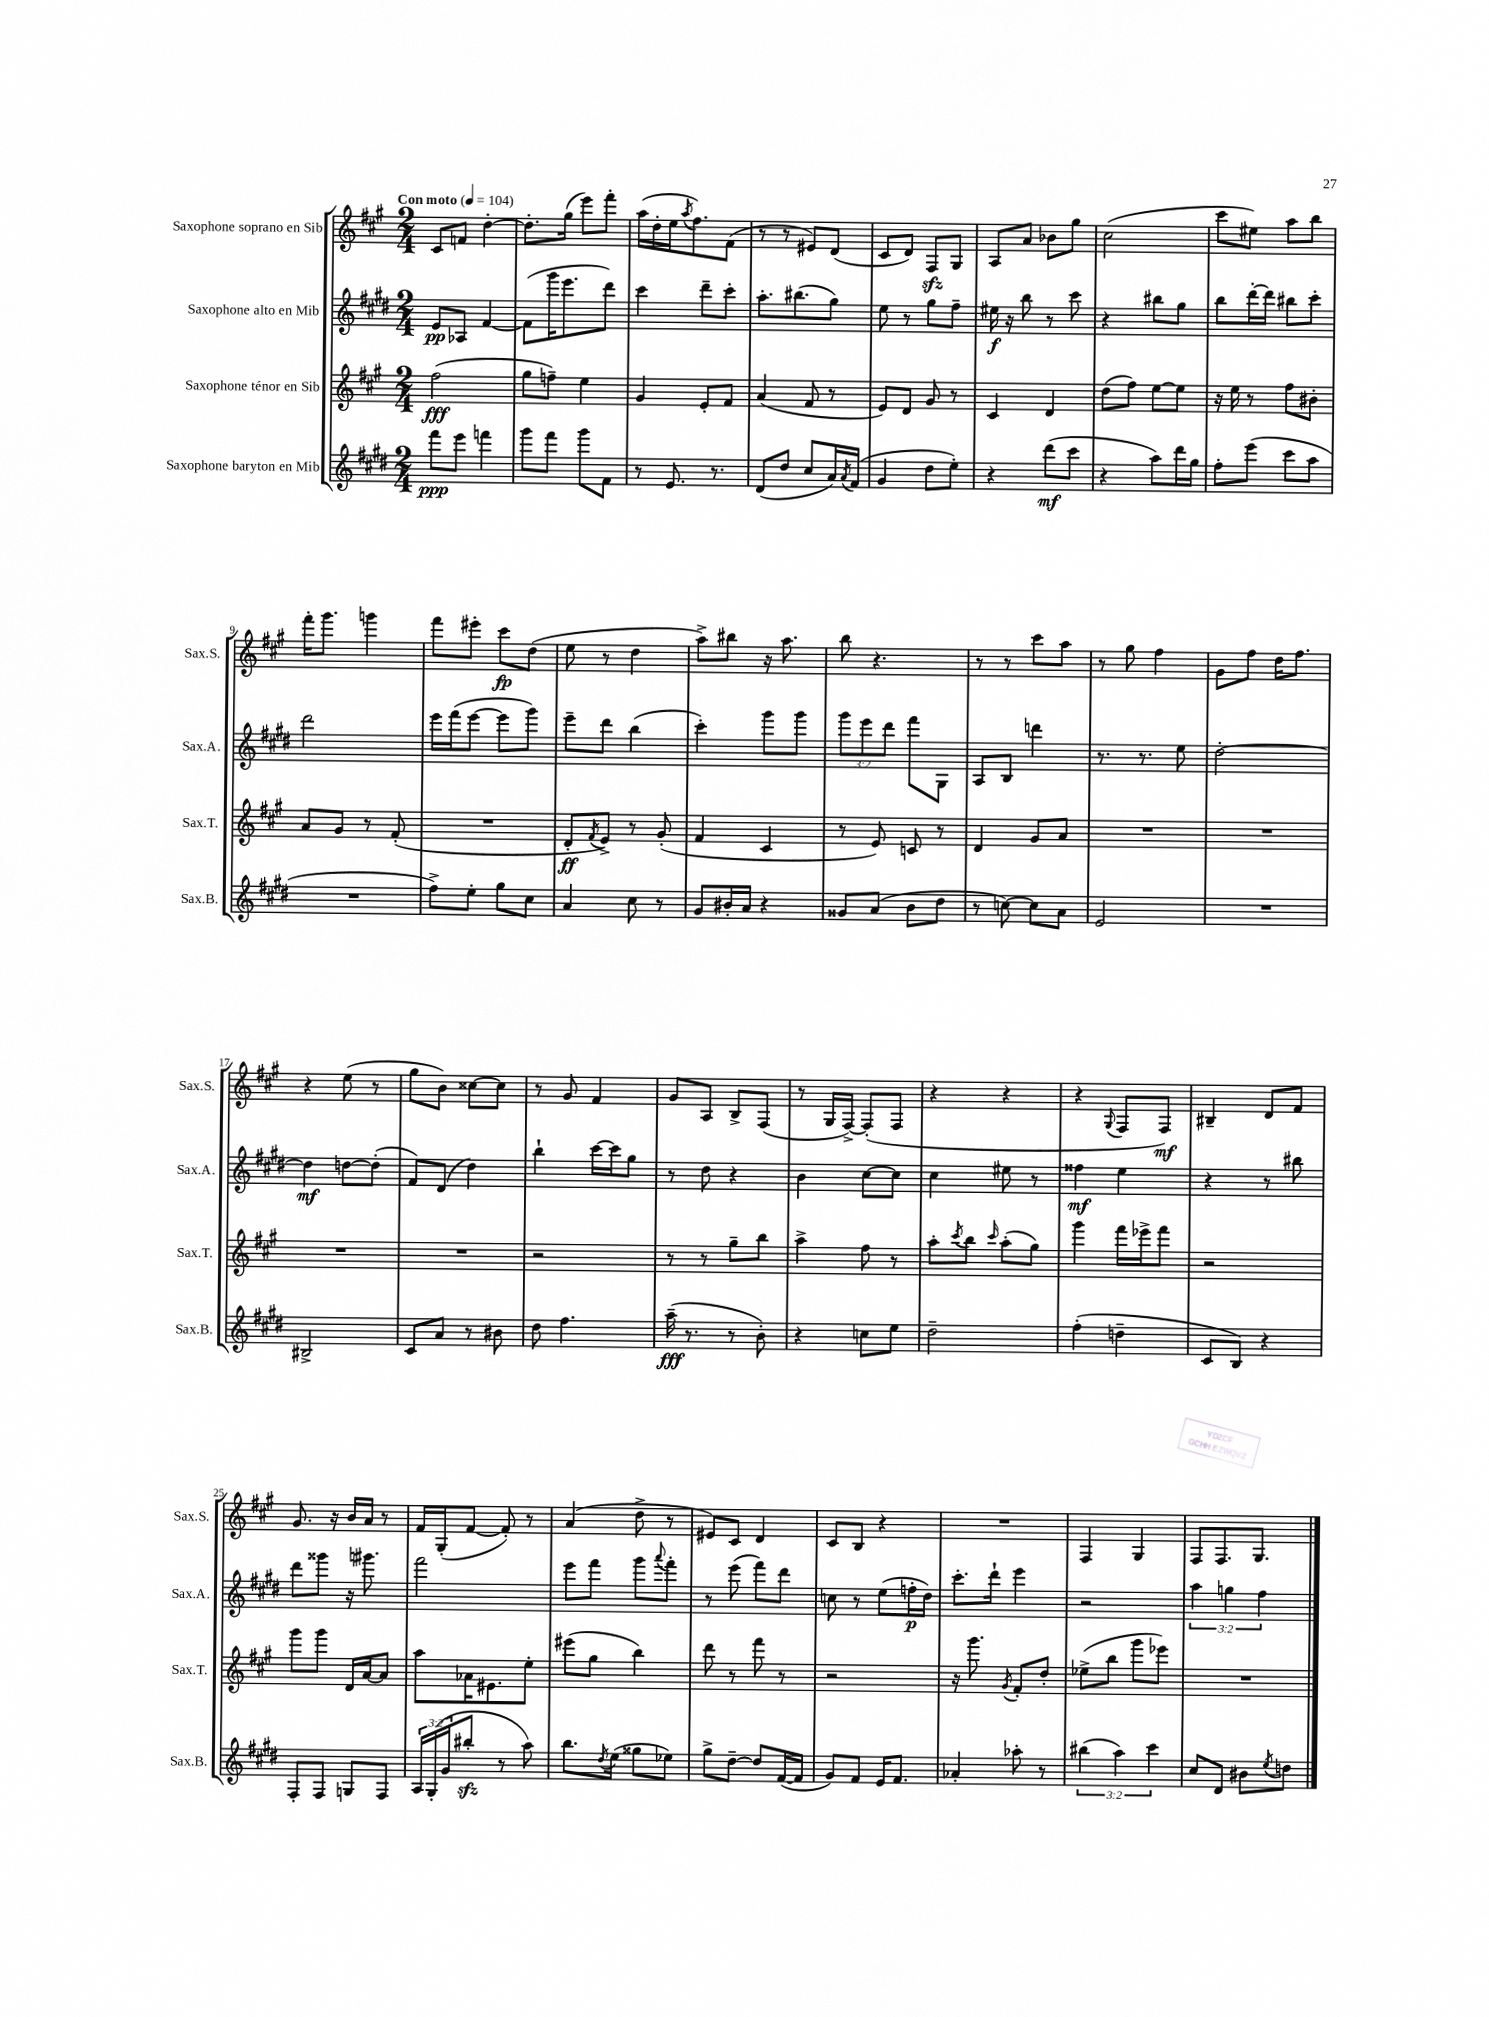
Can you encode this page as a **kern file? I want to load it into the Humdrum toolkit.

**kern	**kern	**kern	**kern
*staff4	*staff3	*staff2	*staff1
*clefG2	*clefG2	*clefG2	*clefG2
*k[f#c#g#d#]	*k[f#c#g#]	*k[f#c#g#d#]	*k[f#c#g#]
*M2/4	*M2/4	*M2/4	*M2/4
*MM104	*MM104	*MM104	*MM104
8fff#\L	(2ff#\	8e/L	8c#/L
8eee\J	.	8A-/J	8f/J
4fff\	.	[4f#/	[4dd'\
=	=	=	=
8ggg#\L	8gg#\L	(8f#\]L	8.dd'\]L
8fff#\J	8ff~\J)	16ggg#\K	.
.	.	8.eee\	(16gg#\Jk
8ggg#\L	4ee\	.	8eee\L)
8f#\J	.	8ddd#\J)	8fff#'\J
=	=	=	=
8r	4g#/	4ccc#\	(16aa\LL
.	.	.	16dd'\
8.e/	.	.	16ee\J
.	.	.	8qaa/
.	.	.	8.ff#\)
.	8e'/L	8ddd#~\L	.
8.r	.	.	.
.	8f#/J	8ccc#'\J	(8f#\J
=	=	=	=
(8d#/L	(4a/	8.aa'\L	8r
8dd#/J	.	.	8r
.	.	(8.bb#\	.
8cc#/L	8f#/	.	8e#/L)
16a/L)	8r	8gg#\J)	(8d/J
8qa/	.	.	.
(16f#/JJ	.	.	.
=	=	=	=
4g#/	8e/L)	8ee\	8c#/L
.	8d/J	8r	8d/J)
8dd#\L	8g#/	8gg#\L	8F#/L
8ee'\J)	8r	8ff#~\J	8G#/J
=	=	=	=
4r	4c#/	16ee#\	8A/L
.	.	16r	.
.	.	8bb\	8a/J
(8ddd#\L	4d/	8r	8b-\L
8ccc#\J	.	8ccc#\	8gg#\J
=	=	=	=
4r	(8dd\L	4r	(2cc#\
.	8ff#\J)	.	.
8aa\L)	[8ee\L	8bb#\L	.
16ddd#\L	8ee\]J	8gg#\J	.
16gg#\JJ	.	.	.
=	=	=	=
8ff#'\L	16r	8bb\L	8ccc#\L
.	16ee\	.	.
(8eee\J	8r	[16ddd#'\L	8ee#\J)
.	.	16ddd#\]JJ	.
8ccc#\L	8ff#\L	8bb#\L	8aa\L
8aa\J	8b#'\J	8ccc#'\J	8bb\J
=	=	=	=
2r	8a/L	2ddd#\	16fff#'\LK
.	.	.	8.ggg#\J
.	8g#/J	.	.
.	8r	.	4ggg\
.	(8f#'/	.	.
=	=	=	=
8ff#^\L)	2r	16eee\LL	8fff#\L
.	.	(16fff#\J	.
8ee'\J	.	[8eee\J	8eee#'\J
8gg#\L	.	8eee\]L	8ccc#\L
8cc#\J	.	8ggg#\J)	(8dd\J
=	=	=	=
4a/	8d'/L	8eee~\L	8ee\
.	8qf#/	.	.
.	8e^/J)	8ddd#\J	8r
8cc#\	8r	(4bb\	4dd\
8r	(8g#'/	.	.
=	=	=	=
8g#/L	4f#/	4ccc#'\)	8aa^\L)
16b#'/L	.	.	8bb#\J
16a/JJ	.	.	.
4r	4c#/	8ggg#\L	16r
.	.	.	8.aa\
.	.	8ggg#\J	.
=	=	=	=
8g##/L	8r	12ggg#\L	8bb\
.	.	12eee\	.
(8a/J	8e/)	.	4.r
.	.	12ddd#\J	.
8b\L	8c/	8fff#\L	.
8dd#\J	8r	8G#\J	.
=	=	=	=
8r	4d/	8A/L	8r
[8cc\)	.	8B/J	8r
8cc\]L	8g#/L	4ddd\	8ccc#\L
8a\J	8a/J	.	8aa\J
=	=	=	=
2e/	2r	8.r	8r
.	.	.	8gg#\
.	.	8.r	.
.	.	.	4ff#\
.	.	8ee\	.
=	=	=	=
2r	2r	[2dd#'\	8g#\L
.	.	.	8ff#\J
.	.	.	16dd\LK
.	.	.	8.ff#\J
=	=	=	=
2B#^/	2r	4dd#\]	4r
.	.	[8dd\L	(8ee\
.	.	(8dd'\]J	8r
=	=	=	=
8c#/L	2r	8f#/L)	8gg#\L
8a/J	.	(8d#/J	8b\J)
8r	.	4dd#\)	[8cc##\L
8b#\	.	.	8cc##\]J
=	=	=	=
8dd#\	2r	4bb`\	8r
4.ff#\	.	.	8g#/
.	.	[16ccc#\LL	4f#/
.	.	16ccc#\]J	.
.	.	8gg#\J	.
=	=	=	=
(16aa~\	8r	8r	8g#/L
8.r	.	.	.
.	8r	8dd#\	8A/J
8r	8gg#~\L	4r	8B^/L
8b'\)	8bb\J	.	(8F#/J
=	=	=	=
4r	4aa^\	4b\	8r
.	.	.	16G#/LL
.	.	.	[16F#^/JJ)
8cc\L	8ff#\	[8cc#\L	(8F#'/]L
8ee\J	8r	8cc#\]J	8F#/J
=	=	=	=
2dd#~\	8aa'\L	4cc#\	4r
.	8qccc#/	.	.
.	8bb\J	.	.
.	16qqccc#/	.	.
.	(8aa'\L	8ee#\	4r
.	8gg#\J)	8r	.
=	=	=	=
(4ff#'\	4ggg#\	4ff##\	4r
.	.	.	8qqG#/
4dd~\	16fff#\LL	4ee\	8F#/L
.	16eee-^\J	.	.
.	8fff#\J	.	8F#/J)
=	=	=	=
8c#/L	2r	4r	4B#~/
8B/J)	.	.	.
4r	.	8r	8d/L
.	.	8bb#\	8f#/J
=	=	=	=
8F#'/L	8ggg#\L	8ddd#\L	8.g#/
8F#/J	8ggg#\J	8ggg##\J	.
.	.	.	16r
8G/L	16d/LL	16r	16b/LL
.	[16a/J	8.ggg#\	16a/JJ
8F#/J	8a/]J	.	8r
=	=	=	=
24A/LL	8aa\L	2fff#\	16f#/LL
(24G#'/	.	.	.
.	.	.	(16G#'/J
24g#/J	.	.	.
8bb#'/J	16a-\K	.	[8f#/J
.	8.e#\	.	.
8r	.	.	8f#'/])
8aa\)	8ee'\J	.	8r
=	=	=	=
8.bb\L	(8eee#\L	8eee\L	(4a/
.	8gg#\J	8fff#\J	.
8qdd#/	.	.	.
(16ee\Jk	.	.	.
8gg##\L	4bb\)	8ggg#\L	8dd^\
.	.	8qqaaa/	.
8ee-\J)	.	8fff#'\J	8r
=	=	=	=
8gg#^\L	8ddd\	8r	8e#/L)
[8dd#~\J	8r	(8eee\	8c#/J
8dd#/]L	8fff#\	8fff#\L)	4d/
([16f#/L	8r	8ddd#\J	.
16f#/]JJ	.	.	.
=	=	=	=
8g#/L)	2r	8cc\	8c#/L
8f#/J	.	8r	8B/J
16e/LK	.	(8ee\L	4r
8.f#/J	.	.	.
.	.	16ff'\L	.
.	.	16dd#\JJ)	.
=	=	=	=
4a-'/	16r	8.ccc#'\L	2r
.	8.ggg#\	.	.
.	.	16ddd#`\Jk	.
.	8qg#/	.	.
8aa-'\	8f#'/L	4eee\	.
8r	8dd'/J	.	.
=	=	=	=
(6bb#\	(8ee-^\L	2r	4F#/
.	8bb\J	.	.
6aa\)	.	.	.
.	8ggg#\L	.	4G#/
6ccc#\	.	.	.
.	8eee-\J)	.	.
=	=	=	=
8cc#/L	2r	6aa\	8F#/L
8d#/J	.	.	8.F#/
.	.	6gg\	.
8b#\L	.	.	.
.	.	.	8.G#/J
.	.	6ff#\	.
8qee/	.	.	.
8dd\J	.	.	.
==	==	==	==
*-	*-	*-	*-
